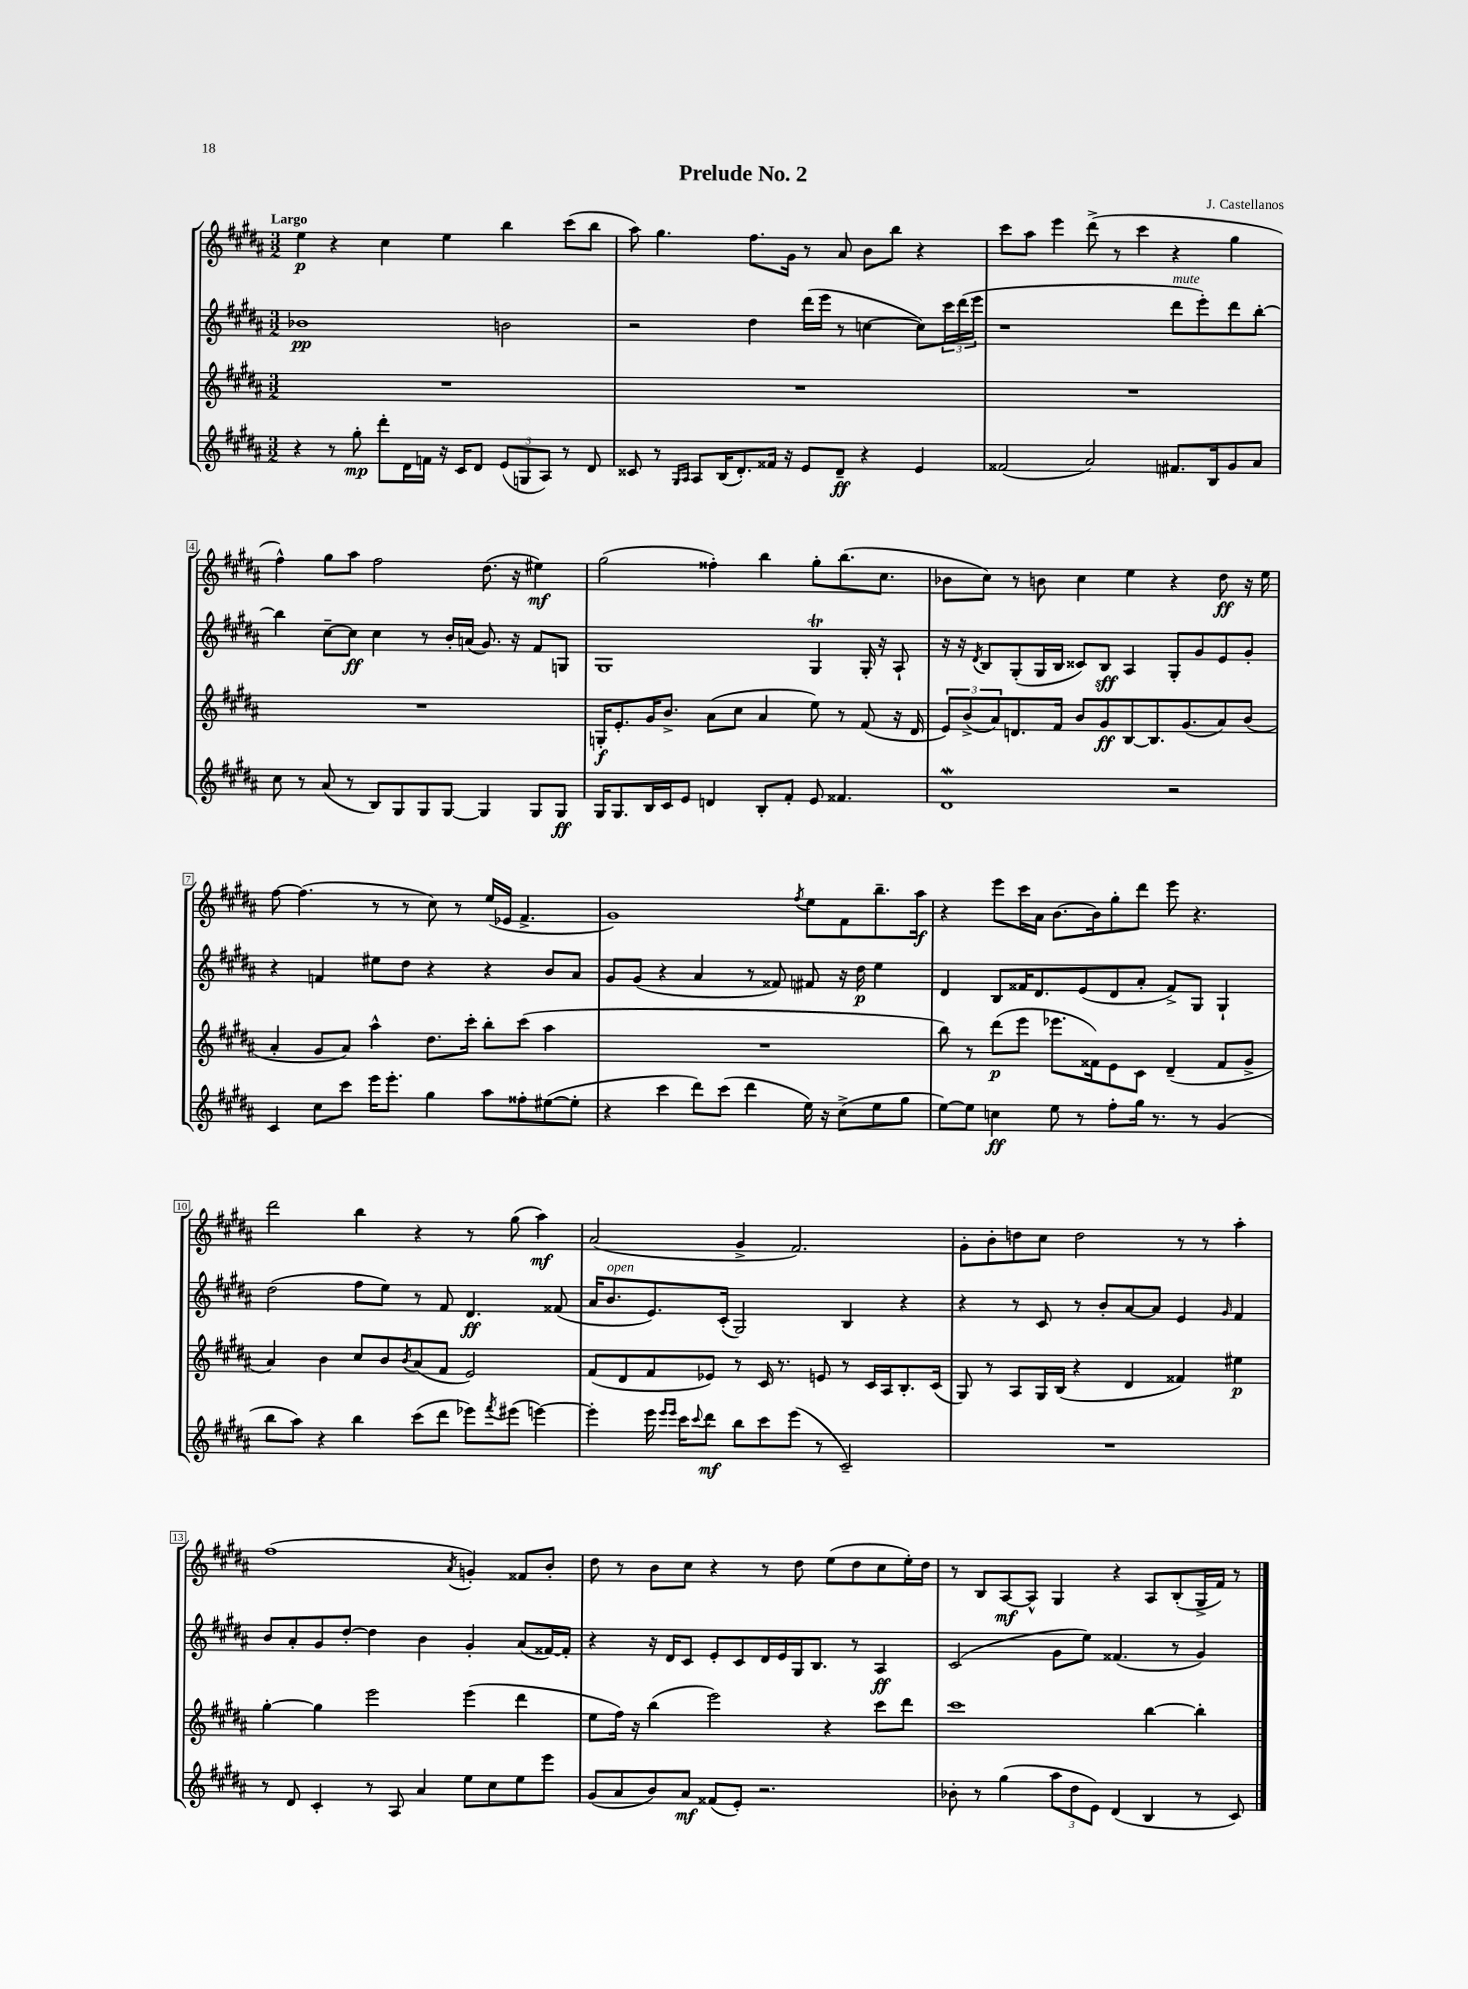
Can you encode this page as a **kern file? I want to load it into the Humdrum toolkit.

**kern	**kern	**kern	**kern
*staff4	*staff3	*staff2	*staff1
*clefG2	*clefG2	*clefG2	*clefG2
*k[f#c#g#d#a#]	*k[f#c#g#d#a#]	*k[f#c#g#d#a#]	*k[f#c#g#d#a#]
*M3/2	*M3/2	*M3/2	*M3/2
4r	1.r	1b-	4ee\
8r	.	.	4r
8gg#'\	.	.	.
8ddd#'\L	.	.	4cc#\
16d#\L	.	.	.
16f\JJ	.	.	.
16r	.	.	4ee\
16c#/LK	.	.	.
8d#/J	.	.	.
(12e/L	.	2b\	4bb\
12G/	.	.	.
12A#/J)	.	.	.
8r	.	.	(8ccc#\L
8d#/	.	.	8bb\J
=	=	=	=
8c##/	1.r	2r	8aa#\)
8r	.	.	4.gg#\
16qqG#/LL	.	.	.
16qqA#/JJ	.	.	.
8A#/L	.	.	.
(16B/K	.	.	.
8.d#'/)	.	.	.
.	.	4dd#\	8.ff#\L
16f##/Jk	.	.	.
16r	.	.	16g#\Jk
8e/L	.	(16ddd#\LL	8r
.	.	16eee\JJ	.
8d#~/J	.	8r	8a#/
4r	.	[4cc\	8b\L
.	.	.	8bb\J
4e/	.	8cc\]L)	4r
.	.	24ccc#\L	.
.	.	(24ddd#\	.
.	.	24eee\JJ	.
=	=	=	=
(2f##/	1.r	1r	8ccc#\L
.	.	.	8aa#\J
.	.	.	4eee\
2a#/)	.	.	(8ddd#^\
.	.	.	8r
.	.	.	4ccc#\
8.f#/L	.	8ddd#\L	4r
.	.	8eee'\)	.
16B/k	.	.	.
8g#/	.	8ddd#\	4gg#\
8a#/J	.	[8bb'\J	.
=	=	=	=
8cc#\	1.r	4bb\]	4ff#^^\)
8r	.	.	.
(8a#/	.	[8cc#~\L	8gg#\L
8r	.	8cc#\]J	8aa#\J
8B/L)	.	4cc#\	2ff#\
8G#/	.	.	.
8G#/	.	8r	.
[8G#/J	.	16b'/LL	.
.	.	(16a/JJ	.
4G#/]	.	8.g#/)	(8.dd#\
.	.	16r	16r
8G#/L	.	8f#/L	4ee#\)
8G#/J	.	8G/J	.
=	=	=	=
16G#/LK	16G'/LK	1G#	(2gg#\
8.G#/	8.e'/	.	.
16B/L	16g#/K	.	.
16c#/J	8.b^/J	.	.
8e/J	.	.	.
4d/	(8a#\L	.	4ff##'\)
.	8cc#\J	.	.
8B'/L	4a#/	.	4bb\
8f#'/J	.	.	.
8e/	8ee\)	4G#/	8gg#'\L
4.f##/	8r	.	(8.bb\
.	(8f#/	16G#'/	.
.	.	16r	8.cc#\J
.	16r	8A#`/	.
.	16d#/	.	.
=	=	=	=
1d#	12e/L)	16r	8b-\L
.	.	16r	.
.	(12b^/	.	.
.	.	8qd#/	.
.	.	8B/L	8cc#\J)
.	12a#/)	.	.
.	8.d/	(8G#'/	8r
.	.	16G#/L	8b\
.	16f#/Jk	16B/JJ	.
.	8b/L	8c##/L)	4cc#\
.	8g#/	8B/J	.
.	[8B/	4A#/	4ee\
.	8.B/]	.	.
2r	.	8G#'/L	4r
.	(8.g#/	.	.
.	.	8g#/	.
.	8a#/)	8e/	8dd#\
.	(8b/J	8g#'/J	16r
.	.	.	16ee\
=	=	=	=
4c#/	4a#'/	4r	[8ff#\
.	.	.	(4.ff#\]
8cc#\L	8g#/L	4f/	.
8ccc#\J	8a#/J)	.	.
16eee\LK	4aa#^^\	8ee#\L	8r
8.eee'\J	.	.	.
.	.	8dd#\J	8r
4gg#\	8.dd#\L	4r	8cc#\)
.	.	.	8r
.	16ccc#'\Jk	.	.
8aa#\L	8bb'\L	4r	(16ee/LL
.	.	.	16e-/JJ
8ff##'\	(8ccc#\J	.	4.f#^/
([8ee#\	4aa#\	8b/L	.
8ee#'\]J	.	8a#/J	.
=	=	=	=
4r	1.r	8g#/L	1g#)
.	.	(8g#/J	.
4ccc#\	.	4r	.
8ddd#\L)	.	4a#/	.
(8ccc#\J	.	.	.
4ddd#\	.	8r	.
.	.	8f##/)	.
.	.	.	8qff#/
16ee\)	.	8f#/	8ee\L
16r	.	.	.
(8cc#^\L	.	16r	8f#\
.	.	16dd#\	.
8ee\	.	4ee\	8.bb~\
8gg#\J	.	.	.
.	.	.	16aa#\Jk
=	=	=	=
[8ee\L)	8bb\)	4d#/	4r
8ee\]J	8r	.	.
4cc\	(8ddd#\L	8B/L	8eee\L
.	8eee\J	16f##/K	16ccc#\L
.	.	8.d#/	16a#\JJ
8ee\	8.eee-\L	.	[8.b\L
8r	.	(8e/	.
.	16f##\k)	.	16b\]k
8ff#'\L	8e\	8d#/	8gg#'\
16gg#\Jk	8c#\J	8a#'/J	8ddd#\J
8.r	.	.	.
.	(4d#~/	8f##^/L)	8eee\
8r	.	8G#/J	4.r
(4g#/	8f##/L	4G#`/	.
.	8g#^/J	.	.
=	=	=	=
8bb\L	4a#/)	(2dd#\	2ddd#\
8aa#\J)	.	.	.
4r	4b\	.	.
4bb\	8cc#/L	8ff#\L	4bb\
.	8b/	8ee\J)	.
.	8qb/	.	.
(8ccc#\L	(8a#/	8r	4r
8ddd#\J	8f#/J	8f#/	.
8eee-\L)	2e/)	4.d#/	8r
8qfff#/	.	.	.
(8eee#\J	.	.	(8gg#\
[4eee\)	.	.	4aa#\)
.	.	(8f##/	.
=	=	=	=
4eee'\]	(8f#/L	16a#/LK	(2a#/
.	.	8.b/	.
.	8d#/	.	.
16eee\	8f#/	8.e/)	.
16qqeee/LL	.	.	.
16qqeee/JJ	.	.	.
16ccc#\LK	.	.	.
8qqccc#/	.	.	.
8ddd#\J	8e-/J)	.	.
.	.	(16c#'/Jk	.
8bb\L	8r	2G#/)	4g#^/
8ccc#\	16c#/	.	.
.	8.r	.	.
(8eee\J	.	.	2.f#/)
8r	8e/	.	.
2c#~/)	8r	4B/	.
.	16c#/LL	.	.
.	16A#/J	.	.
.	8.B'/	4r	.
.	(16c#/Jk	.	.
=	=	=	=
1.r	8G#/)	4r	8g#'\L
.	8r	.	8b'\
.	8A#/L	8r	8dd\
.	16G#/L	8c#/	8cc#\J
.	(16B/JJ	.	.
.	4r	8r	2dd\
.	.	8b'/L	.
.	4d#/	[8a#/	.
.	.	8a#/]J	.
.	4f##/)	4e/	8r
.	.	.	8r
.	.	16qqg#/	.
.	4ee#\	4f#/	4aa#'\
=	=	=	=
8r	[4gg#'\	8b/L	(1ff#
8d#/	.	8a#'/	.
4c#'/	4gg#\]	8g#/	.
.	.	[8dd#'/J	.
8r	2eee\	4dd#\]	.
8A#/	.	.	.
4a#/	.	4b\	.
.	.	.	8qa#/
8ee\L	(4eee\	4g#'/	4g'/)
8cc#\	.	.	.
8ee\	4ddd#\	(8a#/L	8f##/L
8eee\J	.	[16f##/L)	8b'/J
.	.	16f##'/]JJ	.
=	=	=	=
(8g#/L	8ee\L	4r	8dd#\
8a#/	16ff#\Jk)	.	8r
.	16r	.	.
8b/)	(4bb\	16r	8b\L
.	.	16d#/LK	.
8a#/J	.	8c#/J	8cc#\J
(8f##/L	2eee\)	8e'/L	4r
8e'/J)	.	8c#/	.
2.r	.	16d#/L	8r
.	.	16e/	.
.	.	16G#/J	8dd#\
.	.	8.B/J	.
.	4r	.	(8ee\L
.	.	8r	8dd#\
.	8ccc#\L	4A#/	8cc#\
.	8ddd#\J	.	16ee'\L)
.	.	.	16dd#\JJ
=	=	=	=
8b-'\	1ccc#	(2c#/	8r
8r	.	.	8B/L
(4gg#\	.	.	[8A#/
.	.	.	8A#^^/]J
12aa#\L	.	8g#\L	4G#/
12dd#\	.	.	.
.	.	8ee\J)	.
12e\J)	.	.	.
(4d#/	.	(4.f##/	4r
4B/	[4bb\	.	8A#/L
.	.	8r	(8B'/
8r	4bb'\]	4g#/)	16G#^/L
.	.	.	16f#/JJ)
8c#/)	.	.	8r
==	==	==	==
*-	*-	*-	*-
